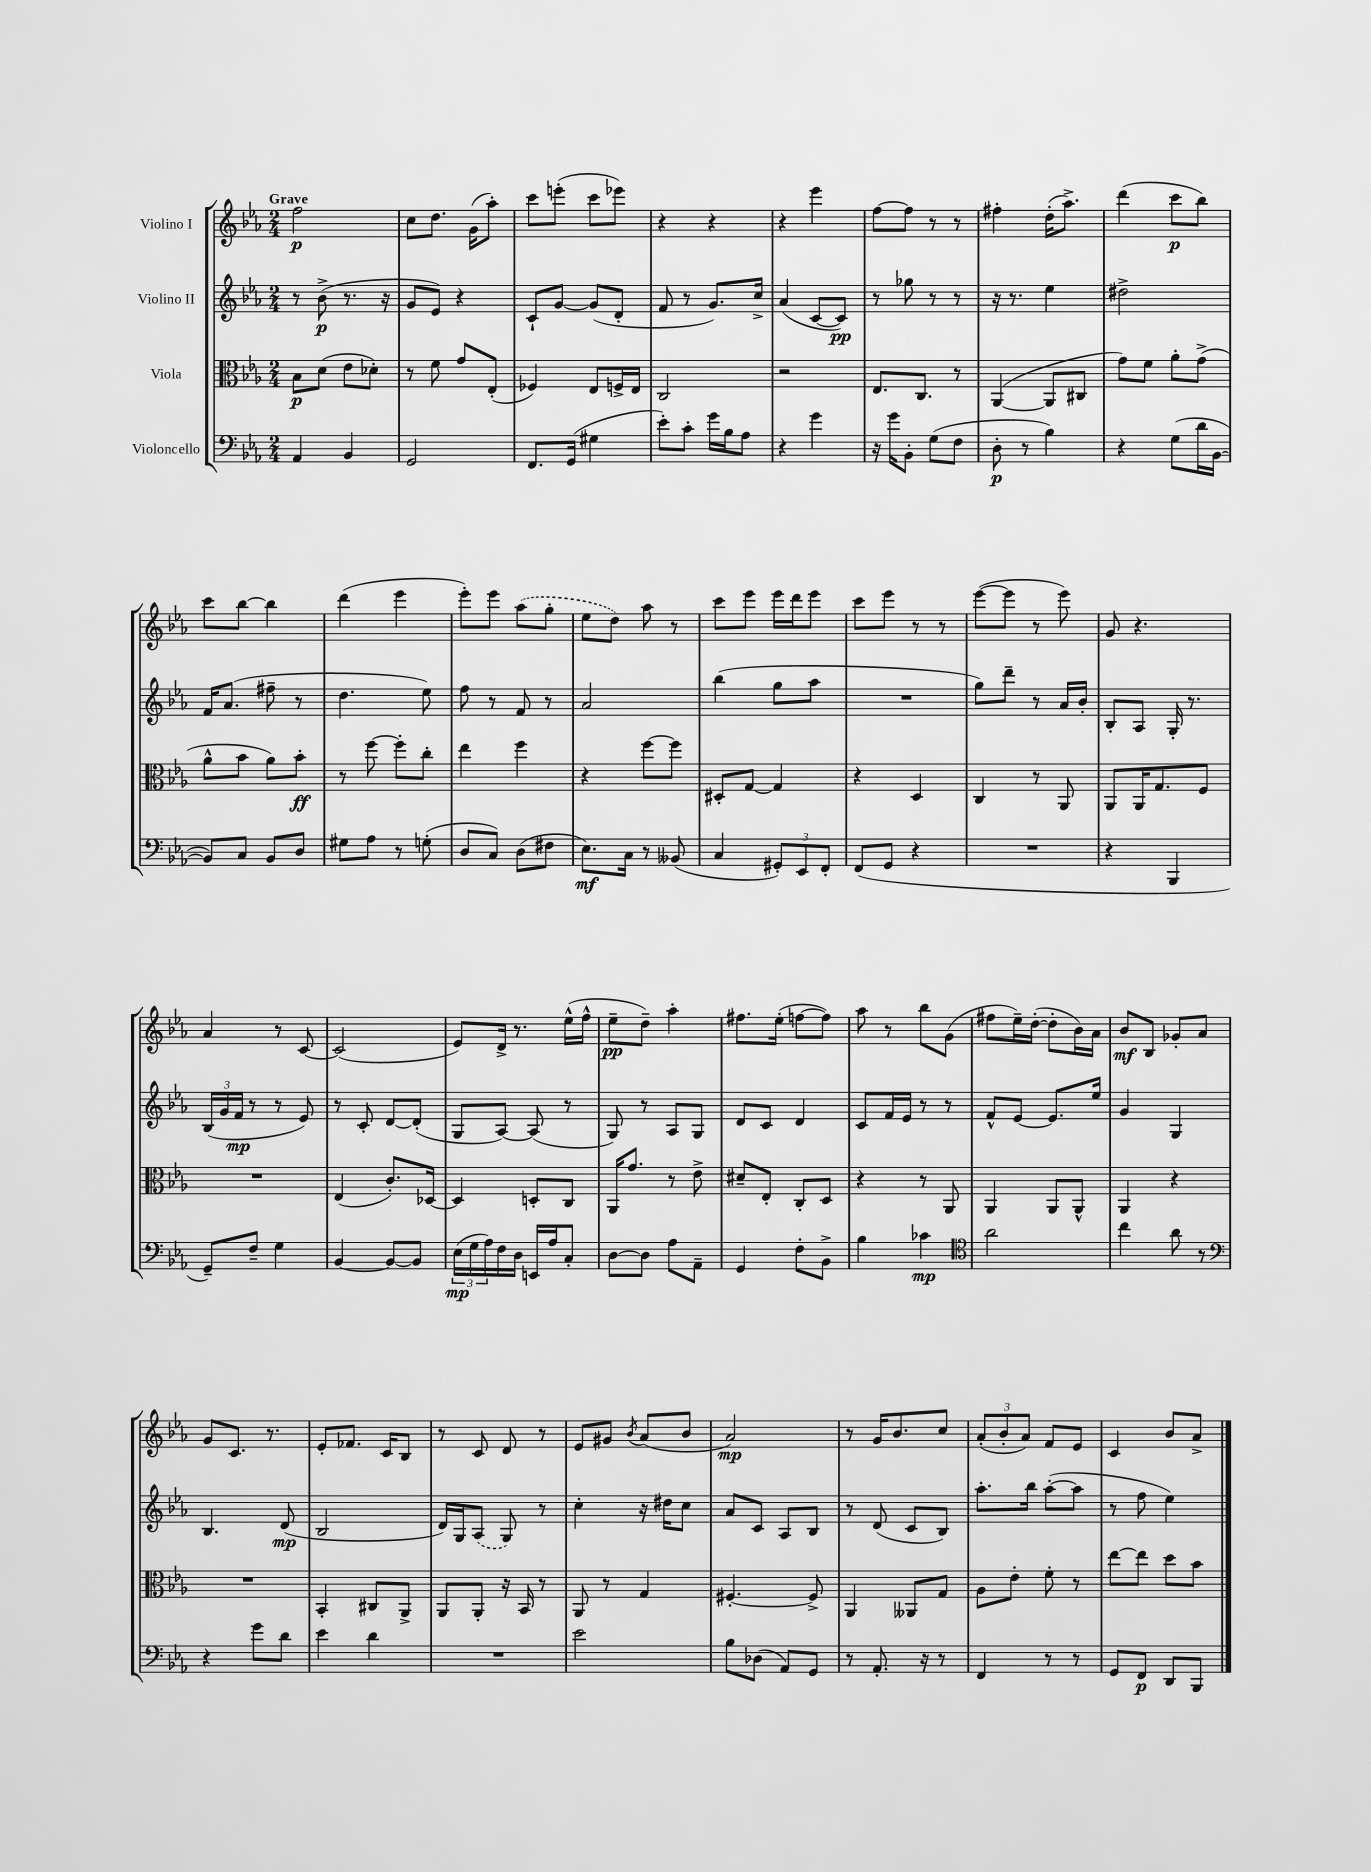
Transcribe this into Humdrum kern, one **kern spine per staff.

**kern	**kern	**kern	**kern
*staff4	*staff3	*staff2	*staff1
*clefF4	*clefC3	*clefG2	*clefG2
*k[b-e-a-]	*k[b-e-a-]	*k[b-e-a-]	*k[b-e-a-]
*M2/4	*M2/4	*M2/4	*M2/4
4AA-/	8B-\L	8r	2ff\
.	(8d\J	(8b-^\	.
4BB-/	8e-\L	8.r	.
.	8d-'\J)	.	.
.	.	16r	.
=	=	=	=
2GG/	8r	8g/L	8cc\L
.	8f\	8e-/J)	8.dd\J
.	8g/L	4r	.
.	.	.	(16g\LK
.	(8E-'/J	.	8aa-'\J)
=	=	=	=
8.FF/L	4F-/)	8c`/L	8ccc\L
.	.	[8g/J	(8eee'\J
(16GG/Jk	.	.	.
4G#\	8E-/L	(8g/]L	8ccc\L
.	16F^/L	8d'/J	8eee-\J)
.	16E-/JJ	.	.
=	=	=	=
8e-'\L)	2C/	8f/	4r
8c'\J	.	8r	.
16g\LL	.	8.g/L)	4r
16B-\J	.	.	.
8A-\J	.	.	.
.	.	16cc^/Jk	.
=	=	=	=
4r	2r	(4a-/	4r
4g\	.	[8c/L	4eee-\
.	.	8c/]J)	.
=	=	=	=
16r	8.E-/L	8r	[8ff\L
16g\LK	.	.	.
8BB-'\J	.	8gg-\	8ff\]J
.	8.C/J	.	.
(8G\L	.	8r	8r
8F\J	8r	8r	8r
=	=	=	=
8D'\	([4AA-/	16r	4ff#'\
.	.	8.r	.
8r	.	.	.
4B-\)	8AA-/]L	4ee-\	(16dd'\LK
.	.	.	8.aa-^\J)
.	8C#/J	.	.
=	=	=	=
4r	8g\L)	2dd#^\	(4ddd\
.	8f\J	.	.
(8G\L	8a-'\L	.	8ccc\L
16d\L	(8g^\J	.	8bb-\J)
[16BB-\JJ	.	.	.
=	=	=	=
8BB-/]L)	8a-^^\L	16f/LK	8ccc\L
.	.	(8.a-/J	.
8C/J	8b-\J	.	[8bb-\J
8BB-/L	8a-\L)	8ff#~\	4bb-\]
8D/J	8b-'\J	8r	.
=	=	=	=
8G#\L	8r	4.dd\	(4ddd\
8A-\J	[8ff\	.	.
8r	8ff'\]L	.	4eee-\
(8G'\	8cc'\J	8ee-\)	.
=	=	=	=
8D/L	4ee-\	8ff\	8eee-'\L)
8C/J)	.	8r	8eee-\J
(8D\L	4ff\	8f/	(8aa-\L
8F#\J	.	8r	8gg'\J
=	=	=	=
8.E-\L)	4r	2a-/	8ee-\L
.	.	.	8dd\J)
16C\Jk	.	.	.
8r	[8ff\L	.	8aa-\
(8BB--/	8ff\]J	.	8r
=	=	=	=
4C/	8D#'/L	(4bb-\	8ccc\L
.	[8G/J	.	8eee-\J
12GG#'/L)	4G/]	8gg\L	16eee-\LL
.	.	.	16ddd\J
12EE-/	.	.	.
.	.	8aa-\J	8eee-\J
12FF'/J	.	.	.
=	=	=	=
(8FF/L	4r	2r	8ccc\L
8GG/J	.	.	8eee-\J
4r	4D/	.	8r
.	.	.	8r
=	=	=	=
2r	4C/	8gg\L)	([8eee-\L
.	.	8ddd~\J	8eee-\]J
.	8r	8r	8r
.	8AA-/	16a-/LL	8eee-\)
.	.	16b-'/JJ	.
=	=	=	=
4r	8AA-/L	8B-'/L	8g/
.	16AA-/K	8A-/J	4.r
.	8.G/	.	.
4BBB-/	.	16G'/	.
.	.	8.r	.
.	8F/J	.	.
=	=	=	=
8GG~/L)	2r	(24B-/LL	4a-/
.	.	24g/	.
.	.	24f/JJ	.
8F~/J	.	8r	.
4G\	.	8r	8r
.	.	8e-/)	[8c/
=	=	=	=
[4BB-/	(4E-/	8r	(2c/]
.	.	8c'/	.
8BB-/_L	8.c'/L)	[8d/L	.
8BB-/]J	.	(8d'/]J	.
.	[16D-/Jk	.	.
=	=	=	=
(24E-\LL	4D-/]	8G/L	8e-/L)
24G\	.	.	.
24A-\)	.	.	.
16F\	.	[8A-/J)	16d^/Jk
16D\JJ	.	.	8.r
16EE/LL	8D'/L	(8A-/]	.
16A-/J	.	.	.
8C'/J	8C/J	8r	(16ee-^^\LL
.	.	.	16ff^^\JJ
=	=	=	=
[8D\L	16AA-/LK	8G/)	8ee-~\L
.	8.g/J	.	.
8D\]J	.	8r	8dd~\J)
8A-\L	8r	8A-/L	4aa-'\
8AA-~\J	8e-^\	8G/J	.
=	=	=	=
4GG/	8d#~/L	8d/L	8.ff#\L
.	8E-'/J	8c/J	.
.	.	.	(16ee-'\Jk
8F'\L	8C'/L	4d/	[8ff\L
8BB-^\J	8D/J	.	8ff\]J)
=	=	=	=
4B-\	4r	8c/L	8aa-\
.	.	16f/L	8r
.	.	16e-/JJ	.
4c-\	8r	8r	8bb-\L
.	8AA-/	8r	(8g\J
=	=	=	=
*clefC4	*	*	*
2a-\	4AA-/	8f^^/L	8ff#\L
.	.	[8e-/J	16ee-~\L)
.	.	.	([16dd'\JJ
.	8AA-/L	8.e-/]L	8dd'\]L
.	8AA-^^/J	.	16b-\L)
.	.	16ee-/Jk	16a-\JJ
=	=	=	=
4cc\	4AA-/	4g/	8b-/L
.	.	.	8B-/J
8a-\	4r	4G/	8g-'/L
8r	.	.	8a-/J
=	=	=	=
*clefF4	*	*	*
4r	2r	4.B-/	8g/L
.	.	.	8.c/J
8g\L	.	.	.
.	.	.	8.r
8d\J	.	(8d/	.
=	=	=	=
4e-\	4BB-'/	2B-/	8e-'/L
.	.	.	8.f-/J
4d\	8C#/L	.	.
.	.	.	16c/LK
.	8AA-^/J	.	8B-/J
=	=	=	=
2r	8AA-/L	16d/LL)	8r
.	.	16G/J	.
.	8AA-'/J	(8A-/J	8c/
.	16r	8G/)	8d/
.	16BB-/	.	.
.	8r	8r	8r
=	=	=	=
2e-\	8AA-/	4cc'\	8e-/L
.	8r	.	8g#/J
.	.	.	8qb-/
.	4G/	16r	(8a-/L
.	.	16dd#\LK	.
.	.	8cc\J	8b-/J
=	=	=	=
8B-\L	[4.F#'/	8a-/L	2a-/)
(8D-\J	.	8c/J	.
8AA-/L)	.	8A-/L	.
8GG/J	8F#^/]	8B-/J	.
=	=	=	=
8r	4AA-/	8r	8r
8.AA-'/	.	(8d/	16g/LK
.	.	.	8.b-/
.	8AA--/L	8c/L	.
16r	.	.	.
8r	8G/J	8B-/J)	8cc/J
=	=	=	=
4FF/	8A-\L	8.aa-'\L	(12a-'/L
.	.	.	12b-'/
.	8e-'\J	.	.
.	.	.	12a-/J)
.	.	16bb-\Jk	.
8r	8f'\	([8aa-'\L	8f/L
8r	8r	8aa-\]J	8e-/J
=	=	=	=
8GG/L	[8ee-\L	8r	4c/
8FF/J	8ee-\]J	8ff\	.
8DD/L	8dd\L	4ee-\)	8b-/L
8BBB-/J	8b-\J	.	8a-^/J
==	==	==	==
*-	*-	*-	*-
